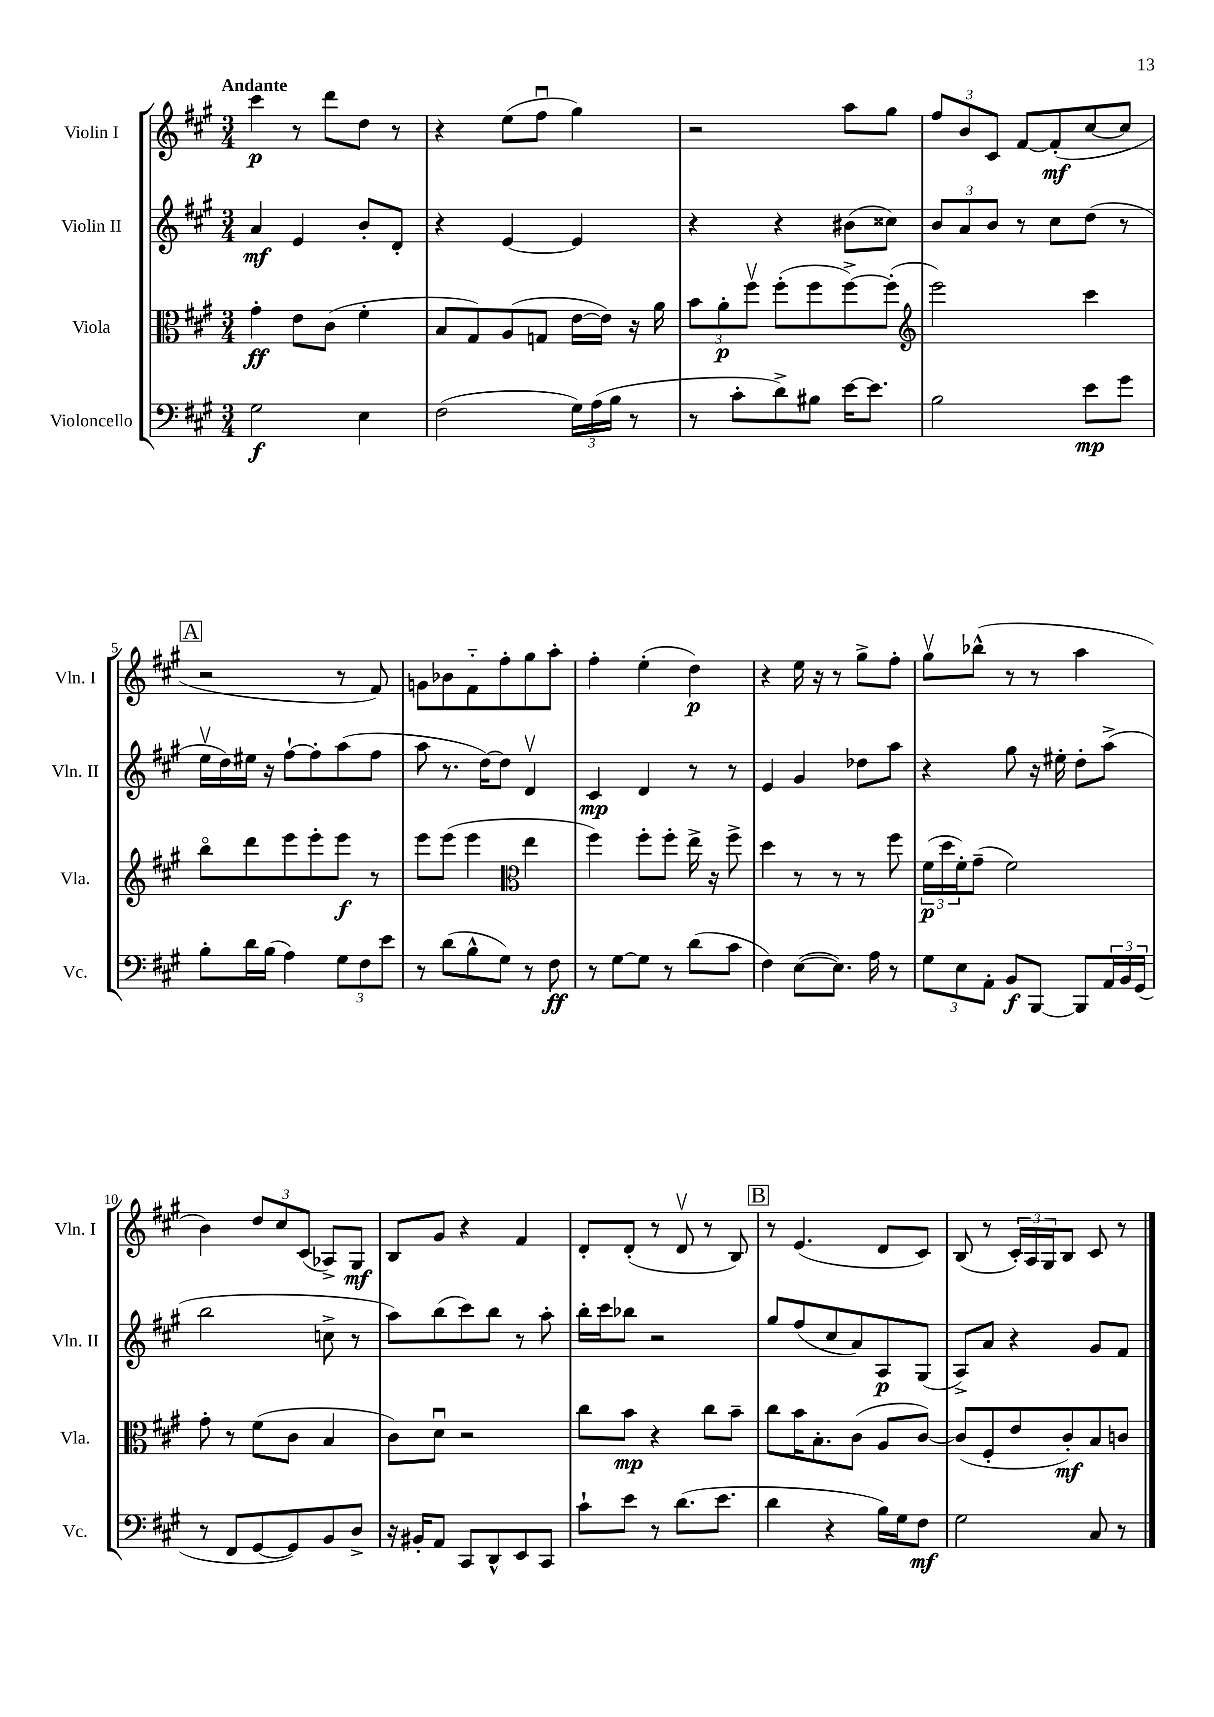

**kern	**kern	**kern	**kern
*staff4	*staff3	*staff2	*staff1
*clefF4	*clefC3	*clefG2	*clefG2
*k[f#c#g#]	*k[f#c#g#]	*k[f#c#g#]	*k[f#c#g#]
*M3/4	*M3/4	*M3/4	*M3/4
2G#	4g#'	4a	4ccc#
.	8e	4e	8r
.	(8c#	.	8ddd
4E	4f#'	8b'	8dd
.	.	8d'	8r
=	=	=	=
(2F#	8B	4r	4r
.	8G#)	.	.
.	(8A	[4e	(8ee
.	8G	.	8ff#u
24G#)	[16e	4e]	4gg#)
(24A	.	.	.
.	16e])	.	.
24B	.	.	.
8r	16r	.	.
.	16a	.	.
=	=	=	=
8r	12b	4r	2r
.	12a'	.	.
8c#'	.	.	.
.	12ff#v	.	.
8d^)	(8ff#'	4r	.
8B#	8ff#	.	.
[16e	[8ff#^)	(8b#	8aa
8.e]	.	.	.
.	(8ff#']	8cc##)	8gg#
=	=	=	=
*	*clefG2	*	*
2B	2eee)	12b	12ff#
.	.	12a	12b
.	.	12b	12c#
.	.	8r	[8f#
.	.	8cc#	(8f#']
8e	4ccc#	(8dd	[8cc#
8g#	.	8r	8cc#]
=	=	=	=
8B'	8bbo	16eev	2r
.	.	16dd)	.
16d	8ddd	16ee#	.
(16B	.	16r	.
4A)	8eee	[8ff#`	.
.	8eee'	8ff#']	.
12G#	8eee	(8aa	8r
12F#	.	.	.
.	8r	8ff#	8f#)
12e	.	.	.
=	=	=	=
8r	8eee	8aa	8g
(8d	(8eee	8.r	8b-
8B^^	4eee	.	8f#'~
.	.	[16dd)	.
8G#)	.	8dd]	8ff#'
*	*clefC3	*	*
8r	4ee	4dv	8gg#
8F#	.	.	8aa'
=	=	=	=
8r	4ff#)	4c#	4ff#'
[8G#	.	.	.
8G#]	8ff#'	4d	(4ee'
8r	8ff#'	.	.
(8d	16ee^	8r	4dd)
.	16r	.	.
8c#	8ff#^	8r	.
=	=	=	=
4F#)	4dd	4e	4r
([8E	8r	4g#	16ee
.	.	.	16r
8.E])	8r	.	8r
.	8r	8dd-	8gg#^
16A	.	.	.
8r	8ff#	8aa	8ff#'
=	=	=	=
12G#	(24f#	4r	8gg#v
.	24dd	.	.
12E	24f#')	.	.
.	(8g#~	.	(8bb-^^
12AA'	.	.	.
8BB	2f#)	8gg#	8r
[8BBB	.	16r	8r
.	.	16ee#'	.
8BBB]	.	8dd'	4aa
24AA	.	(8aa^	.
24BB	.	.	.
(24GG#	.	.	.
=	=	=	=
8r	8g#'	2bb	4b)
8FF#	8r	.	.
[8GG#	(8f#	.	12dd
.	.	.	12cc#
8GG#])	8c#	.	.
.	.	.	(12c#
8BB	4B	8cc^	8A-^)
8D^	.	8r	8G#
=	=	=	=
16r	8c#)	8aa)	8B
16BB#'	.	.	.
8AA	8du	(8bb	8g#
8CC#	2r	8ccc#)	4r
8DD^^	.	8bb	.
8EE	.	8r	4f#
8CC#	.	8aa'	.
=	=	=	=
8c#`	8cc#	16bb'	8d'
.	.	16ccc#	.
8e	8b	8bb-	(8d'
8r	4r	2r	8r
(8.d	.	.	8dv
.	8cc#	.	8r
8.e	.	.	.
.	8b~	.	8B)
=	=	=	=
4d	8cc#	8gg#	8r
.	16b	(8ff#	(4.e
.	8.B'	.	.
4r	.	8cc#	.
.	(8c#	8a)	.
16B)	8A	8A	8d
16G#	.	.	.
8F#	[8c#)	(8G#	8c#)
=	=	=	=
2G#	(8c#]	8A^)	(8B
.	8F#'	8a	8r
.	8e	4r	24c#')
.	.	.	24A
.	.	.	24G#
.	8c#')	.	8B
8C#	8B	8g#	8c#
8r	8c	8f#	8r
==	==	==	==
*-	*-	*-	*-
